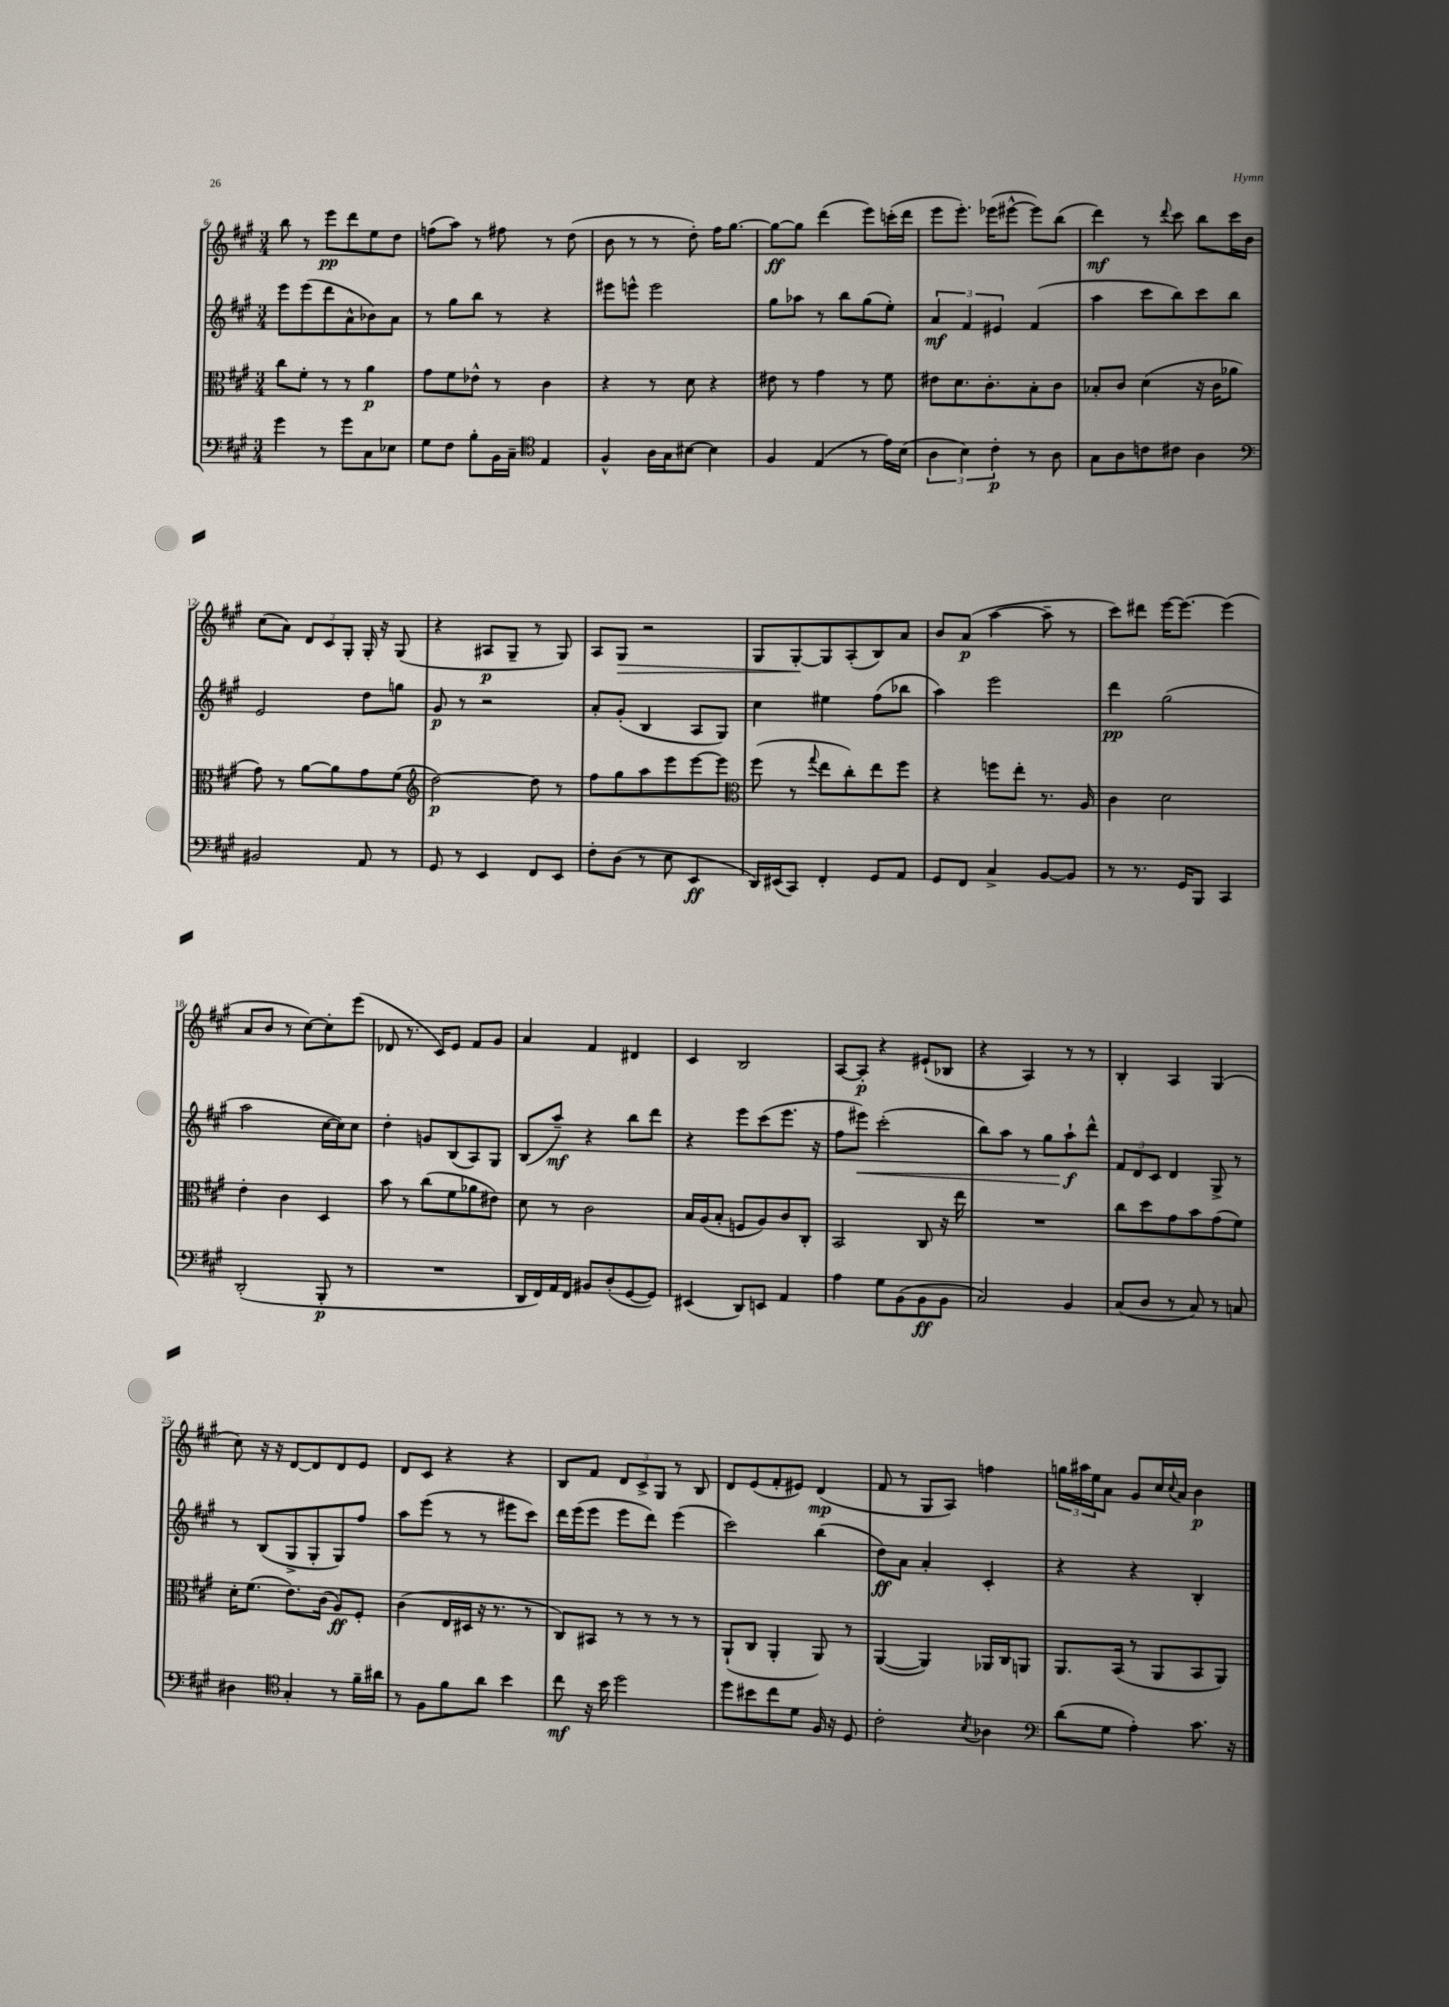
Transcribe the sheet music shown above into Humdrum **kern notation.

**kern	**kern	**kern	**kern
*staff4	*staff3	*staff2	*staff1
*clefF4	*clefC3	*clefG2	*clefG2
*k[f#c#g#]	*k[f#c#g#]	*k[f#c#g#]	*k[f#c#g#]
*M3/4	*M3/4	*M3/4	*M3/4
4g#	8cc#	8eee	8bb
.	8f#'	(8eee	8r
8r	8r	8ddd	8eee
8g#	8r	8a^^	8ddd
8C#	4a	8b-)	8ee
8E-	.	8a	8dd
=	=	=	=
8G#	8g#	8r	(8ff
8F#	8f#	8gg#	8aa)
8B'	8e-^^	8bb	8r
16BB	8r	8r	8ff#
16C#~	.	.	.
*clefC4	*	*	*
4E	4c#	4r	8r
.	.	.	(8dd
=	=	=	=
4F#^^	4r	8eee#	8b
.	.	8eee^^	8r
16A	8r	2eee	8r
16G#	.	.	.
[8B#	8d	.	8dd')
4B#]	4r	.	16ff#
.	.	.	[8.gg#
=	=	=	=
4F#	8e#	8gg#	8gg#_
.	8r	8aa-	8gg#]
(4E	4g#	8r	(4ddd
.	.	8bb	.
8r	8r	(8gg#	8eee)
16e)	8f#	8ee')	(16ccc'
(16B	.	.	16ddd
=	=	=	=
6A	8e#	6a	8eee
.	8.d	.	8.eee')
6B)	.	6f#	.
.	8.c#'	.	(16eee-
6c#'	.	6e#	.
.	.	.	[8eee#^^
8r	8B'	(4f#	8eee#])
8A	8c#	.	(8bb
=	=	=	=
8G#	8B-'	4aa	4ddd)
8A	8c#	.	.
8c	(4d	8ccc#	8r
.	.	.	8qqddd
8c#	.	8bb)	8ccc#
4A	16r	8ccc#	8bb
.	16c#	.	.
.	8a-	8bb	16ccc#
.	.	.	16b
=	=	=	=
*clefF4	*	*	*
2BB#	8g#)	2e	(8cc#
.	8r	.	8a)
.	[8a	.	12d
.	.	.	12c#
.	8a]	.	.
.	.	.	12G#'
8AA	8g#	8dd	16G#'
.	.	.	16r
8r	(8f#	8gg	(8G#
=	=	=	=
*	*clefG2	*	*
8GG#	[2dd)	8g#	4r
8r	.	8r	.
4EE	.	2r	8A#
.	.	.	8G#~
8FF#	8dd]	.	8r
8EE	8r	.	8G#)
=	=	=	=
8F#'	8ff#	8a'	8A
(8D	8gg#	(8g#'	8G#
8r	8aa	4B	2r
8E	8eee	.	.
4EE	[8eee	8A	.
.	8eee]	8G#)	.
=	=	=	=
*	*clefC3	*	*
16DD)	(8ff#	4cc#	8G#
(16EE#	.	.	.
8CC#)	8r	.	[8G#'
.	8qqgg#	.	.
4FF#'	8ee	4ee#	8G#]
.	8cc#')	.	(8A'
8GG#	8ee	(8ff#	8B)
8AA	8ff#	8bb-	8a
=	=	=	=
8GG#	4r	4aa)	8b
8FF#	.	.	(8a
4C#^	8ff	2eee	[4aa
.	8ee'	.	.
[8BB	8.r	.	8aa~]
8BB]	.	.	8r
.	16A	.	.
=	=	=	=
8r	4c#	4ddd	8ccc#)
8.r	.	.	8ddd#
.	2d	(2gg#	[16eee
16GG#	.	.	8.eee_
8BBB	.	.	.
4CC#	.	.	(4eee]
=	=	=	=
(2DD'	4e'	2aa	8a
.	.	.	8b
.	4c#	.	8r
.	.	.	[8cc#)
8BBB'	4D	[16cc#	8cc#']
.	.	16cc#])	.
8r	.	8cc#	(8eee
=	=	=	=
2.r	8b	4dd'	8d-
.	8r	.	8.r
.	(8cc#	8g	.
.	.	.	16c#)
.	8f#	(8B	8e
.	8a-	8A)	8f#
.	8e#)	8G#	8g#
=	=	=	=
16DD	8d	(8B	4a
16FF#)	.	.	.
16AA	8r	8aa~)	.
16FF#	.	.	.
8BB#	2c#	4r	4f#
(8D'	.	.	.
[8GG#	.	8bb	4d#
8GG#])	.	8ddd	.
=	=	=	=
(4EE#	16B	4r	4c#
.	(16A	.	.
.	8B'	.	.
8DD)	8F	8eee	2B
8EE	8A)	(8ccc#	.
4AA	8c#	8.eee	.
.	8C#'	.	.
.	.	16r	.
=	=	=	=
4A	2BB	8ff#	[8A
.	.	8eee#)	8A']
8G#	.	(2ccc#'	4r
(8BB	.	.	.
8BB	8C#	.	(8e#`
8BB	16r	.	8B-
.	16ee	.	.
=	=	=	=
2C#)	2.r	8bb)	4r
.	.	8aa	.
.	.	8r	4A)
.	.	8gg#	.
4BB	.	8aa`	8r
.	.	8ddd^^	8r
=	=	=	=
(8C#	8cc#	12f#	4B'
.	.	12d	.
8D	8dd	.	.
.	.	12c#	.
8r	8g#	4d	4A
8C#)	8b	.	.
8r	(8g#	8G#^	(4G#
8C	8f#)	8r	.
=	=	=	=
4D#	16d'	8r	8cc#)
.	(8.f#	.	.
.	.	(8B	16r
.	.	.	16r
*clefC4	*	*	*
4G#'	8.e)	8G#^	[8d
.	.	8G#'	8d]
.	(16c#	.	.
8r	8A)	8G#)	8d
16f#~	8F#'	8ff#	8e
16a#	.	.	.
=	=	=	=
8r	(4c#	8aa	8d
8F#	.	(8eee	8c#
8f#	16E	8r	4r
.	16D#	.	.
8a	16r	8r	.
.	8.r	.	.
4b	.	8eee#	4r
.	8r	8ccc#)	.
=	=	=	=
8cc#	8C#)	16ddd	8B
.	.	(16eee	.
16r	8BB#	8eee	8f#
16b	.	.	.
2dd	8r	8eee	12d
.	.	.	12c#^
.	8r	8ddd)	.
.	.	.	12G#
.	8r	(4eee	8r
.	8r	.	8B
=	=	=	=
8dd	(8AA`	2ccc#)	8d
8b#	8C#	.	(8e
8cc#	4AA'	.	8f#'
8d	.	.	8e#)
16F#	8AA)	(4bb	(4d
16r	.	.	.
8D	8r	.	.
=	=	=	=
2c#'	([4AA	8dd)	8f#
.	.	8a	8r
.	4AA])	4a'	8G#
.	.	.	8A)
8qB	.	.	.
4A-	16AA-	4c#'	4ff
.	16C#	.	.
.	8AA	.	.
=	=	=	=
*clefF4	*	*	*
(8d	8.AA	4r	24gg
.	.	.	24aa#
.	.	.	24ee
8G#	.	.	8a
.	(16BB	.	.
4A')	8r	4r	8g#
.	8AA	.	16cc#
.	.	.	8qqcc#
.	.	.	16a
8.c#	8BB	4B'	4b
.	8AA)	.	.
16r	.	.	.
==	==	==	==
*-	*-	*-	*-
